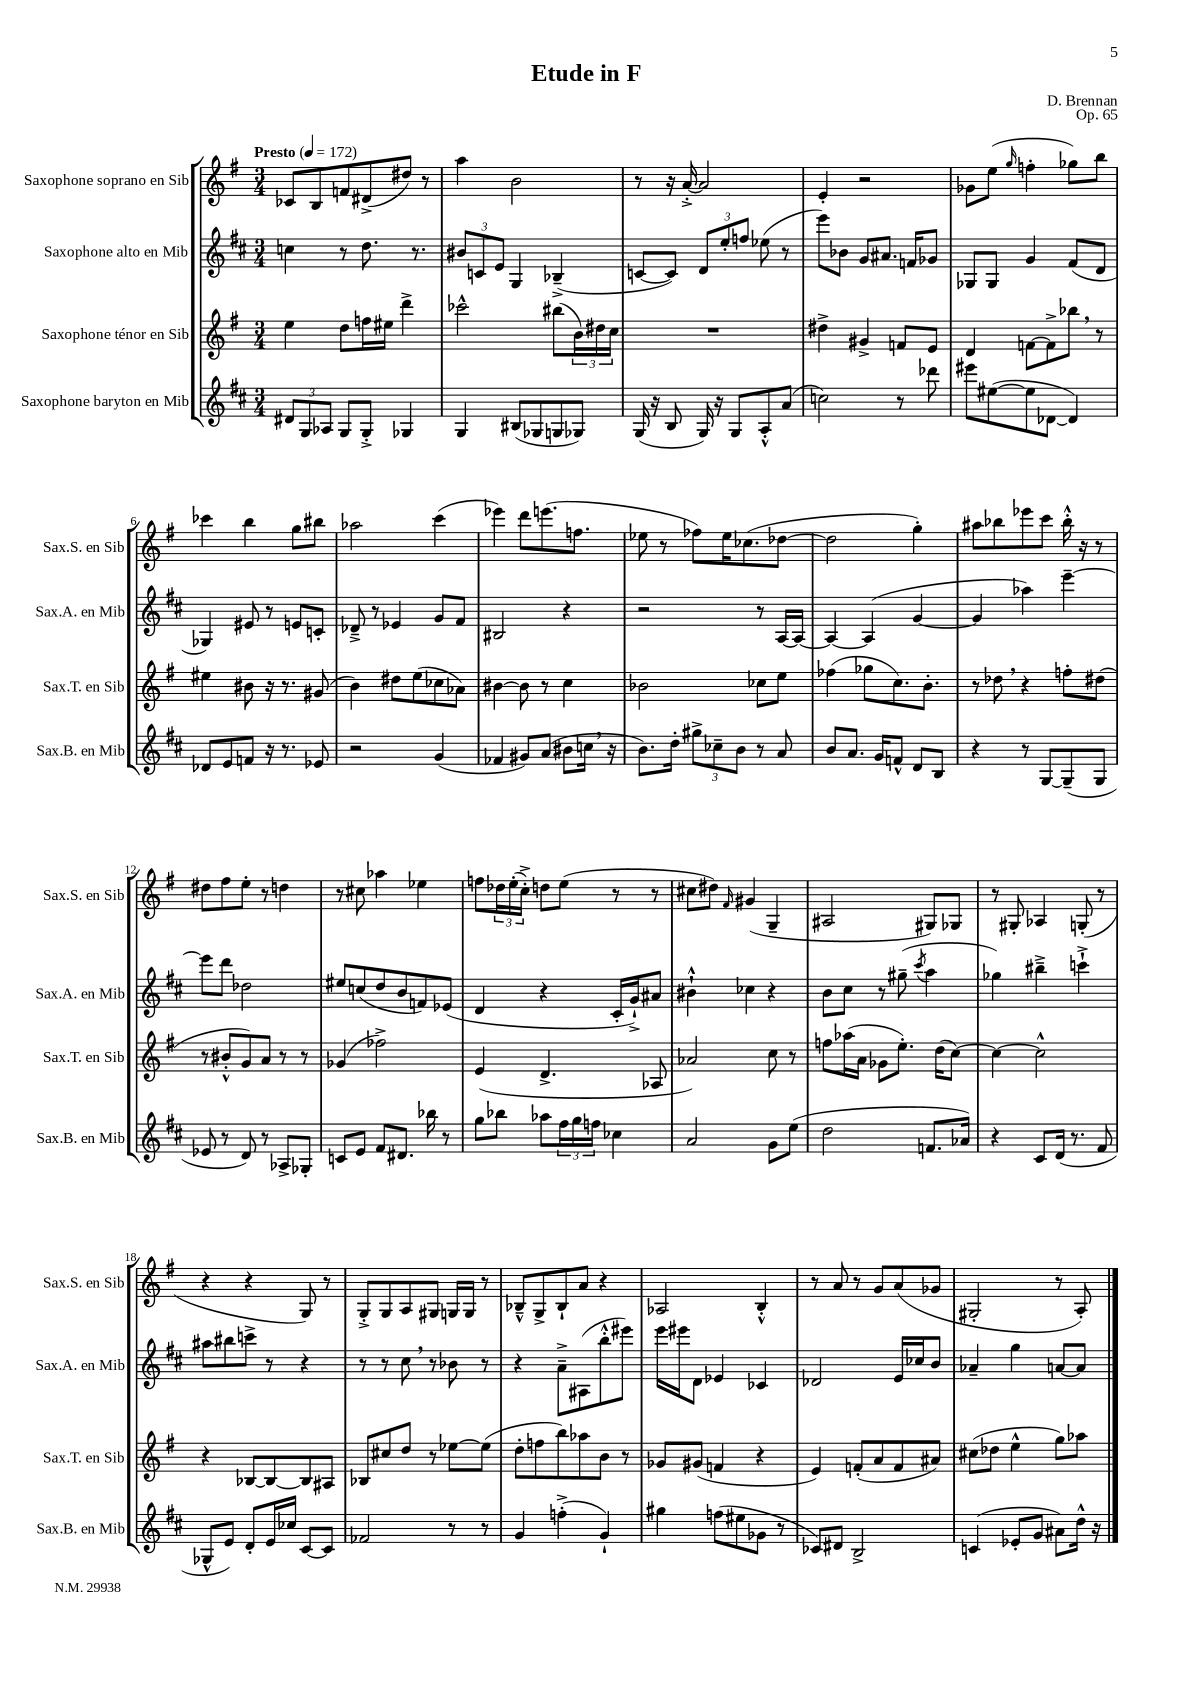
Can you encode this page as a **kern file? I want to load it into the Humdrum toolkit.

**kern	**kern	**kern	**kern
*part4	*part3	*part2	*part1
*staff4	*staff3	*staff2	*staff1
*I"Saxophone baryton en Mib	*I"Saxophone ténor en Sib	*I"Saxophone alto en Mib	*I"Saxophone soprano en Sib
*I'Sax.B. en Mib	*I'Sax.T. en Sib	*I'Sax.A. en Mib	*I'Sax.S. en Sib
*clefG2	*clefG2	*clefG2	*clefG2
*k[f#c#]	*k[f#]	*k[f#c#]	*k[f#]
*M3/4	*M3/4	*M3/4	*M3/4
*MM172	*MM172	*MM172	*MM172
=1	=1	=1	=1
!	!	!	!LO:TX:a:B:t=Presto
12d#X/L	4ee\	4ccn\	8c-X/L
12G/	.	.	.
.	.	.	8B/
12A-X/J	.	.	.
8G/L	8dd\L	8r	8fn/
8G'^/J	16ffn\L	8.dd\	(8d#X^/
.	16ee#X\JJ	.	.
4G-X/	4ddd^\	.	8dd#X/J)
.	.	8.r	.
.	.	.	8r
=2	=2	=2	=2
4G/	2ccc-X^^\	12b#X/L	4aa\
.	.	12cn/	.
.	.	12e/J	.
(8B#X/L	.	4G/	2b\
8G-X/	.	.	.
8Gn/	(8bb#X\L	(4B-X~^/	.
8G-X/J)	24b\L)	.	.
.	24dd#X\	.	.
.	24cc\JJ	.	.
=3	=3	=3	=3
(16G/	2.r	[8cn/L	8r
16r	.	.	.
8B/	.	8c/J])	16r
.	.	.	[16a'^/
16G/)	.	12d/L	2a/]
16r	.	.	.
.	.	12ee'/	.
8G/L	.	.	.
.	.	12ffn/J	.
8A'^^/	.	(8ee-X\	.
(8a/J	.	8r	.
=4	=4	=4	=4
2ccn\)	4dd#X^\	8eee\L)	4e'/
.	.	8b-X\J	.
.	4g#X^/	8g/L	2r
.	.	8.a#X/J	.
8r	8fn/L	.	.
.	.	16fn/KL	.
8ddd-X\	8e/J	8g-X/J	.
=5	=5	=5	=5
8eee#X\L	4d/	8G-X/L	8g-X\L
([8ee#X\	.	8G-/J	(8ee\J
.	.	.	16qqgg/
8ee#\]	[8fn\L	4g/	4ffn'\
[8d-X\J	8f^\]	.	.
4d-/])	8bb-X,\J	(8f#/L	8gg-X\L)
.	8r	8d/J	8bb\J
!!LO:LB:g=z
=6	=6	=6	=6
8d-X/L	4ee#X\	4G-X/)	4ccc-X\
8e/	.	.	.
8fn/J	8b#X\	8e#X/	4bb\
16r	16r	8r	.
8.r	8.r	.	.
.	.	8en/L	8gg\L
8e-X/	(8g#X/	8cn'/J	8bb#X\J
=7	=7	=7	=7
2r	4b\)	8d-X~^/	2aa-X\
.	.	8r	.
.	8dd#X\L	4e-X/	.
.	(8ee\	.	.
(4g/	8cc-X\	8g/L	(4ccc\
.	8a-X\J)	8f#/J	.
=8	=8	=8	=8
4f-X/	[4b#X\	2B#X/	4eee-X\)
8g#X/L)	8b#\]	.	8ddd\L
(8a/J	8r	.	(8.eeen\
8b#X\L	4cc\	4r	.
.	.	.	8.ffn\J
16ccn,\Jk	.	.	.
16r	.	.	.
=9	=9	=9	=9
8.b\L)	2b-X\	2r	8ee-X\
.	.	.	8r
16dd'\Jk	.	.	.
12gg#X^\L	.	.	8ff-X\L)
12cc-X~\	.	.	.
.	.	.	16ee-\K
12b\J	.	.	.
.	.	.	(8.cc-X\
8r	8cc-X\L	8r	.
8a/	8ee\J	[16A/LL	[8dd-X\J
.	.	16A/JJ_	.
=10	=10	=10	=10
8b/L	(4ff-X\	4A/_	2dd-\]
8.a/J	.	.	.
.	8gg-X\L	(4A/]	.
16g/KL	.	.	.
8fn^^/J	8.cc\)	.	.
8d/L	.	[4g/	4gg'\)
.	8.b'\J	.	.
8B/J	.	.	.
=11	=11	=11	=11
4r	8r	4g/]	8aa#X\L
.	8dd-X,\	.	8bb-X\
8r	4r	4aa-X\)	8eee-X\
[8G/L	.	.	8ccc\J
(8G~/]	8ffn'\L	[4eee~\	16bb-'^^\
.	.	.	16r
8G/J	(8dd#X\J	.	8r
!!LO:LB:g=z
=12	=12	=12	=12
8e-X/	8r	8eee\L]	8dd#X\L
8r	8b#X'^^/L	8ddd\J	8ff#\
8d/)	8g/)	2dd-X\	8ee'\J
8r	8a/J	.	8r
8A-X^/L	8r	.	4ddn\
8G-X'/J	8r	.	.
=13	=13	=13	=13
8cn/L	(4g-X/	8ee#X/L	8r
8e/J	.	(8ccn/	8cc#X\
8f#/L	2ff-X^\)	8dd/	4aa-X\
8.d#X/J	.	8b/	.
.	.	8fn/)	4ee-X\
16bb-X\	.	.	.
8r	.	(8e-X/J	.
=14	=14	=14	=14
8gg\L	(4e/	4d/	8ffn\L
8bb-X\J	.	.	24dd-X\L
.	.	.	(24ee'\
.	.	.	24cc'^\JJ)
8aa-X\L	4.d^/	4r	8ddn\L
24ff#\L	.	.	(8ee\J
24gg\	.	.	.
24ffn\JJ	.	.	.
4cc-X\	.	16c#'/LL	8r
.	.	16g`^/J)	.
.	8A-X/	8a#X/J	8r
=15	=15	=15	=15
2a/	2a-X/)	4b#X`^^\	8cc#X\L
.	.	.	8dd#X\J)
.	.	.	16qqf#/
.	.	4cc-X\	(4g#X/
8g\L	8cc\	4r	4G~/
(8ee\J	8r	.	.
=16	=16	=16	=16
2dd\	8ffn\L	8b\L	2A#X/
.	(16aa-X\L	8cc#\J	.
.	16a\JJ	.	.
.	8g-X\L	8r	.
.	8.ee'\J)	(8gg#X~\	.
.	.	8qccc#/	.
8.fn/L	.	4aa\	8G#X/L)
.	(16dd\KL	.	.
.	[8cc\J)	.	8G-X/J
16a-X/Jk)	.	.	.
=17	=17	=17	=17
4r	4cc\_	4gg-X\)	8r
.	.	.	8G#X'/
8c#/L	2cc^^\]	4bb#X~^\	4A-X/
(16d/Jk	.	.	.
8.r	.	.	.
.	.	4cccn`^\	(8Gn'/
8f#/	.	.	8r
!!LO:LB:g=z
=18	=18	=18	=18
8G-X^^/L	4r	8aa#X\L	4r
8e/J)	.	8bb#X\	.
8d'/L	[8B-X/L	8cccn^\J	4r
16e/L	8B-/_	8r	.
16cc-X/JJ	.	.	.
[8c#/L	8B-/]	4r	8G/)
8c#/J]	8A#X/J	.	8r
=19	=19	=19	=19
2f-X/	8B-X/L	8r	8G'^/L
.	8cc#X/	8r	8G/
.	8dd/J	8cc#,\	8A/
.	8r	8r	8G#X/J
8r	[8ee-X\L	8b-X\	16Gn/LL
.	.	.	16G/JJ
8r	(8ee-\J]	8r	8r
=20	=20	=20	=20
4g/	8dd'\L	4r	8B-X~^^/L
.	8ffn\	.	8G^/
(4ffn'^\	8bb\)	8a~^\L	8B-`/
.	8aa-X\	(8A#X\	8a/J
4g`/)	8b\J	8bb'^^\	4r
.	8r	8eee#X\J)	.
=21	=21	=21	=21
4gg#X\	8g-X/L	16eee\LL	2A-X/
.	.	16eee#X\J	.
.	(8g#X/J	8d\J	.
(8ffn\L	4fn/	4e-X/	.
8ee#X\	.	.	.
8g-X\J	4r	4c-X/	4B'^^/
8r	.	.	.
=22	=22	=22	=22
8c-X/L)	4e/)	2d-X/	8r
8d#X/J	.	.	8a/
2B^/	(8fn'/L	.	8r
.	8a/	.	8g/L
.	8f/	16e/LL	(8a/
.	.	16cc-X/J	.
.	8a#X/J)	8b/J	8g-X/J
=23	=23	=23	=23
(4cn/	(8cc#X\L	4a-X~/	2G#X'/
.	8dd-X\J	.	.
8e-X'/L	4ee^^\	4gg\	.
8g/J	.	.	.
8a#X\L)	8gg\L)	[8an/L	8r
16dd^^\Jk	8aa-X\J	8a/J]	8A'/)
16r	.	.	.
==	==	==	==
*-	*-	*-	*-
